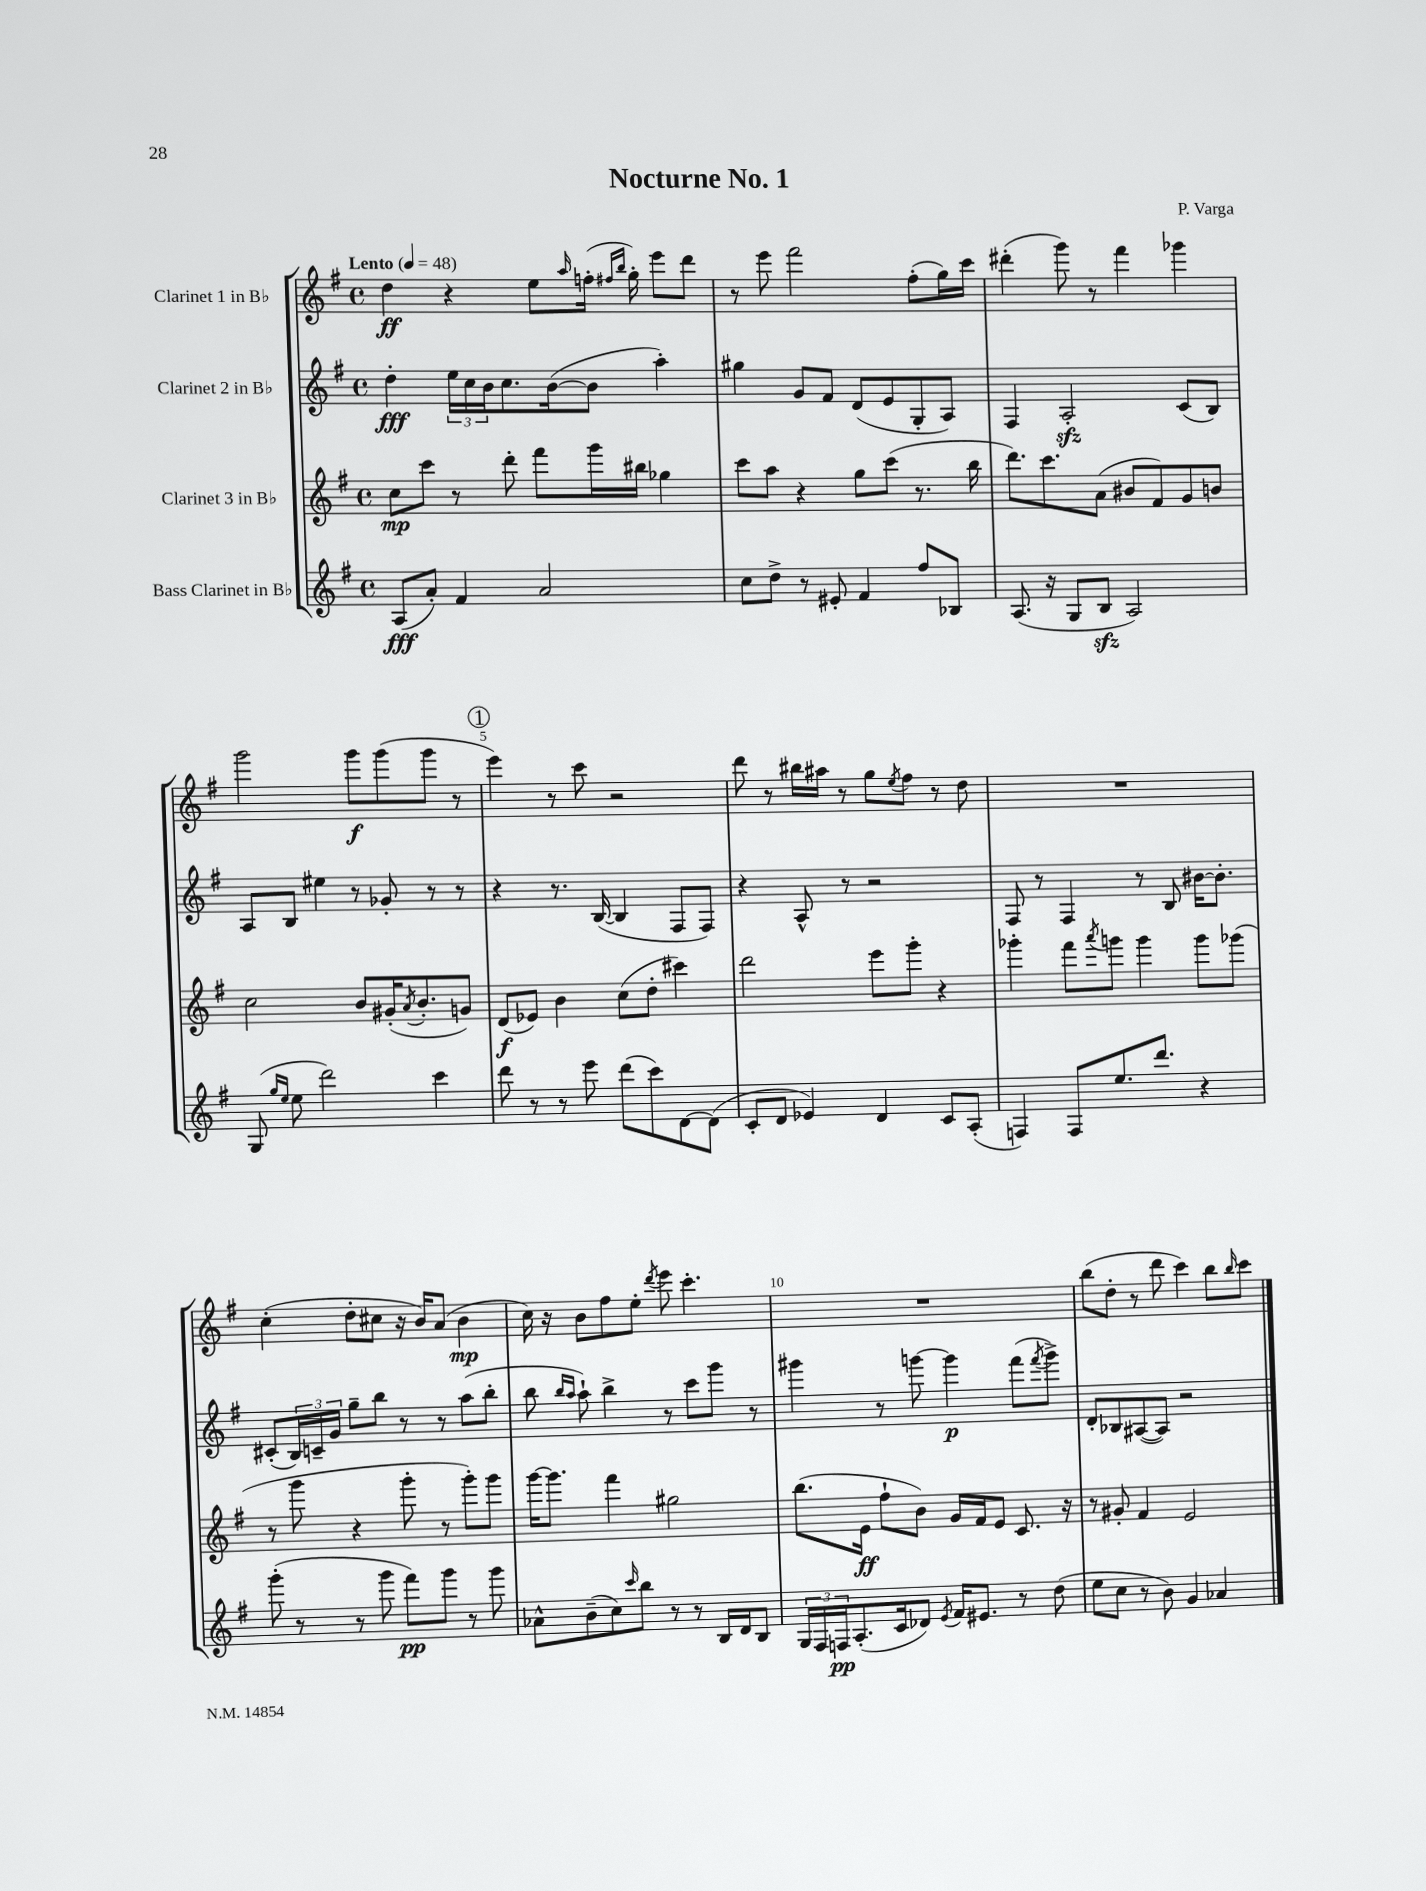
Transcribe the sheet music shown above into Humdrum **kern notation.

**kern	**dynam	**kern	**dynam	**kern	**dynam	**kern	**dynam
*part4	*part4	*part3	*part3	*part2	*part2	*part1	*part1
*staff4	*staff4	*staff3	*staff3	*staff2	*staff2	*staff1	*staff1
*I"Bass Clarinet in B♭	*	*I"Clarinet 3 in B♭	*	*I"Clarinet 2 in B♭	*	*I"Clarinet 1 in B♭	*
*clefG2	*	*clefG2	*	*clefG2	*	*clefG2	*
*k[f#]	*	*k[f#]	*	*k[f#]	*	*k[f#]	*
*M4/4	*	*M4/4	*	*M4/4	*	*M4/4	*
*met(c)	*	*met(c)	*	*met(c)	*	*met(c)	*
*MM48	*	*MM48	*	*MM48	*	*MM48	*
=1	=1	=1	=1	=1	=1	=1	=1
!	!	!	!	!	!	!LO:TX:a:B:t=Lento	!
(8A/L	fff	8cc\L	mp	4dd'\	fff	4dd\	ff
8a'/J)	.	8ccc\J	.	.	.	.	.
4f#/	.	8r	.	24ee\LL	.	4r	.
.	.	.	.	24cc\	.	.	.
.	.	.	.	24b\J	.	.	.
.	.	8ddd'\	.	8.cc\	.	.	.
2a/	.	8fff#\L	.	.	.	8ee\L	.
.	.	.	.	([16b\k	.	.	.
.	.	.	.	.	.	16qqaa/	.
.	.	16ggg\L	.	8b\J]	.	(16ffn'\Jk	.
.	.	.	.	.	.	16qqff#X/LL	.
.	.	.	.	.	.	16qqbb/JJ	.
.	.	16bb#X\JJ	.	.	.	16gg'\)	.
.	.	4gg-X\	.	4aa'\)	.	8eee\L	.
.	.	.	.	.	.	8ddd\J	.
=2	=2	=2	=2	=2	=2	=2	=2
8cc\L	.	8ccc\L	.	4gg#X\	.	8r	.
8dd^\J	.	8aa\J	.	.	.	8eee\	.
8r	.	4r	.	8g/L	.	2fff#\	.
8e#X'/	.	.	.	8f#/J	.	.	.
4f#/	.	8gg\L	.	(8d/L	.	.	.
.	.	(8ccc\J	.	8e/	.	.	.
8ff#/L	.	8.r	.	8G'/	.	(8ff#'\L	.
8B-X/J	.	.	.	8A/J)	.	16gg\L)	.
.	.	16bb\	.	.	.	16ccc\JJ	.
=3	=3	=3	=3	=3	=3	=3	=3
(8.A/	.	8.ddd\L)	.	4F#/	.	(4ddd#X'\	.
16r	.	8.ccc\	.	.	.	.	.
8G/L	.	.	.	2Azz'/	.	8ggg\)	.
8Bzz/J	.	(8a\J	.	.	.	8r	.
2A/)	.	8b#X/L	.	.	.	4fff#\	.
.	.	8f#/)	.	.	.	.	.
.	.	8g/	.	(8c/L	.	4ggg-X\	.
.	.	8bn/J	.	8B/J)	.	.	.
!!LO:LB:g=z
=4	=4	=4	=4	=4	=4	=4	=4
(8G/	.	2cc\	.	8A/L	.	2ggg\	.
16qqgg/LL	.	.	.	.	.	.	.
16qqee/JJ	.	.	.	.	.	.	.
8ee\	.	.	.	8B/J	.	.	.
2ddd\)	.	.	.	4ee#X\	.	.	.
.	.	8b/L	.	8r	.	8ggg\L	f
.	.	(16g#X'/K	.	8g-X'/	.	(8ggg\	.
.	.	8qa/	.	.	.	.	.
.	.	8.b'/	.	.	.	.	.
4ccc\	.	.	.	8r	.	8ggg\J	.
.	.	8gn/J)	.	8r	.	8r	.
!!LO:REH:place=s1:t=1
=5	=5	=5	=5	=5	=5	=5	=5
8ddd\	.	(8d/L	f	4r	.	4eee\)	.
8r	.	8e-X/J)	.	.	.	.	.
8r	.	4b\	.	8.r	.	8r	.
8eee\	.	.	.	.	.	8ccc\	.
.	.	.	.	([16B/	.	.	.
(8ddd\L	.	(8cc\L	.	4B/]	.	2r	.
8ccc\)	.	8dd'\J	.	.	.	.	.
[8d\	.	4ccc#X\)	.	8F#/L	.	.	.
(8d\J]	.	.	.	8F#/J)	.	.	.
=6	=6	=6	=6	=6	=6	=6	=6
8c'/L	.	2ddd\	.	4r	.	8ddd\	.
8d/J	.	.	.	.	.	8r	.
4e-X/)	.	.	.	8A^^/	.	16bb#X\LL	.
.	.	.	.	.	.	16aa#X\JJ	.
.	.	.	.	8r	.	8r	.
4d/	.	8eee\L	.	2r	.	8gg\L	.
.	.	.	.	.	.	8qee/	.
.	.	8ggg'\J	.	.	.	8ff#\J	.
8c/L	.	4r	.	.	.	8r	.
(8A'/J	.	.	.	.	.	8dd\	.
=7	=7	=7	=7	=7	=7	=7	=7
4Fn/)	.	4ggg-X'\	.	8F#/	.	1r	.
.	.	.	.	8r	.	.	.
8F/L	.	8fff#\L	.	4F#/	.	.	.
.	.	8qaaa/	.	.	.	.	.
8.ee/	.	8gggn\J	.	.	.	.	.
.	.	4ggg\	.	8r	.	.	.
8.ddd/J	.	.	.	.	.	.	.
.	.	.	.	8B/	.	.	.
4r	.	8ggg\L	.	[16b#X\KL	.	.	.
.	.	.	.	8.b#'\J]	.	.	.
.	.	(8ggg-X\J	.	.	.	.	.
!!LO:LB:g=z
=8	=8	=8	=8	=8	=8	=8	=8
(8ggg'\	.	8r	.	(8c#X'/L	.	(4cc'\	.
8r	.	8ggg\	.	24B/L)	.	.	.
.	.	.	.	24cn~/	.	.	.
.	.	.	.	24g/JJ	.	.	.
8r	.	4r	.	8gg~\L	.	8dd'\L	.
8ggg\	.	.	.	8bb\J	.	8cc#X\J	.
8fff#\L)	pp	8ggg'\	.	8r	.	16r	.
.	.	.	.	.	.	16b/KL)	.
8ggg\J	.	8r	.	8r	.	(8a/J	.
8r	.	8ggg'\L)	.	(8aa\L	.	4b\	mp
8ggg\	.	8ggg\J	.	8bb'\J	.	.	.
=9	=9	=9	=9	=9	=9	=9	=9
8a-X^^\L	.	[16ggg\KL	.	8bb\	.	16cc\)	.
.	.	8.ggg\J]	.	.	.	16r	.
.	.	.	.	16qqbb/LL	.	.	.
.	.	.	.	16qqaa/JJ	.	.	.
(8b~\	.	.	.	8aa`\)	.	8b\L	.
8cc\)	.	4fff#\	.	4bb^\	.	8ff#\	.
16qqccc/	.	.	.	.	.	.	.
8bb\J	.	.	.	.	.	8ee'\J	.
.	.	.	.	.	.	8qddd/	.
8r	.	2gg#X\	.	8r	.	8eee\	.
8r	.	.	.	8ccc\L	.	4.ccc'\	.
16B/LL	.	.	.	8ggg\J	.	.	.
16d/J	.	.	.	.	.	.	.
8B/J	.	.	.	8r	.	.	.
=10	=10	=10	=10	=10	=10	=10	=10
24G/LL	.	(8.bb\L	.	4ggg#X\	.	1r	.
24F#/	.	.	.	.	.	.	.
24Fn/J	pp	.	.	.	.	.	.
(8.A'/	.	.	.	.	.	.	.
.	.	16e\Jk	ff	.	.	.	.
.	.	8ff#`\L	.	8r	.	.	.
16c/k	.	.	.	.	.	.	.
8d-X/J)	.	8b\J)	.	[8gggn\	.	.	.
8qe/	.	.	.	.	.	.	.
16f#/KL	.	16g/LL	.	4ggg\]	p	.	.
8.e#X/J	.	16f#/J	.	.	.	.	.
.	.	8e/J	.	.	.	.	.
8r	.	8.c/	.	(8fff#\L	.	.	.
.	.	.	.	8qfff#/	.	.	.
(8dd\	.	.	.	8ggg^\J)	.	.	.
.	.	16r	.	.	.	.	.
=11	=11	=11	=11	=11	=11	=11	=11
8ee\L	.	8r	.	8d'/L	.	(8bb\L	.
8cc\J	.	8g#X'/	.	8B-X/	.	8dd'\J	.
8r	.	4f#/	.	([8A#X/	.	8r	.
8b\)	.	.	.	8A#/J])	.	8ddd\	.
4g/	.	2e/	.	2r	.	4ccc\)	.
4a-X/	.	.	.	.	.	8bb\L	.
.	.	.	.	.	.	16qqbb/	.
.	.	.	.	.	.	8ccc\J	.
==	==	==	==	==	==	==	==
*-	*-	*-	*-	*-	*-	*-	*-
